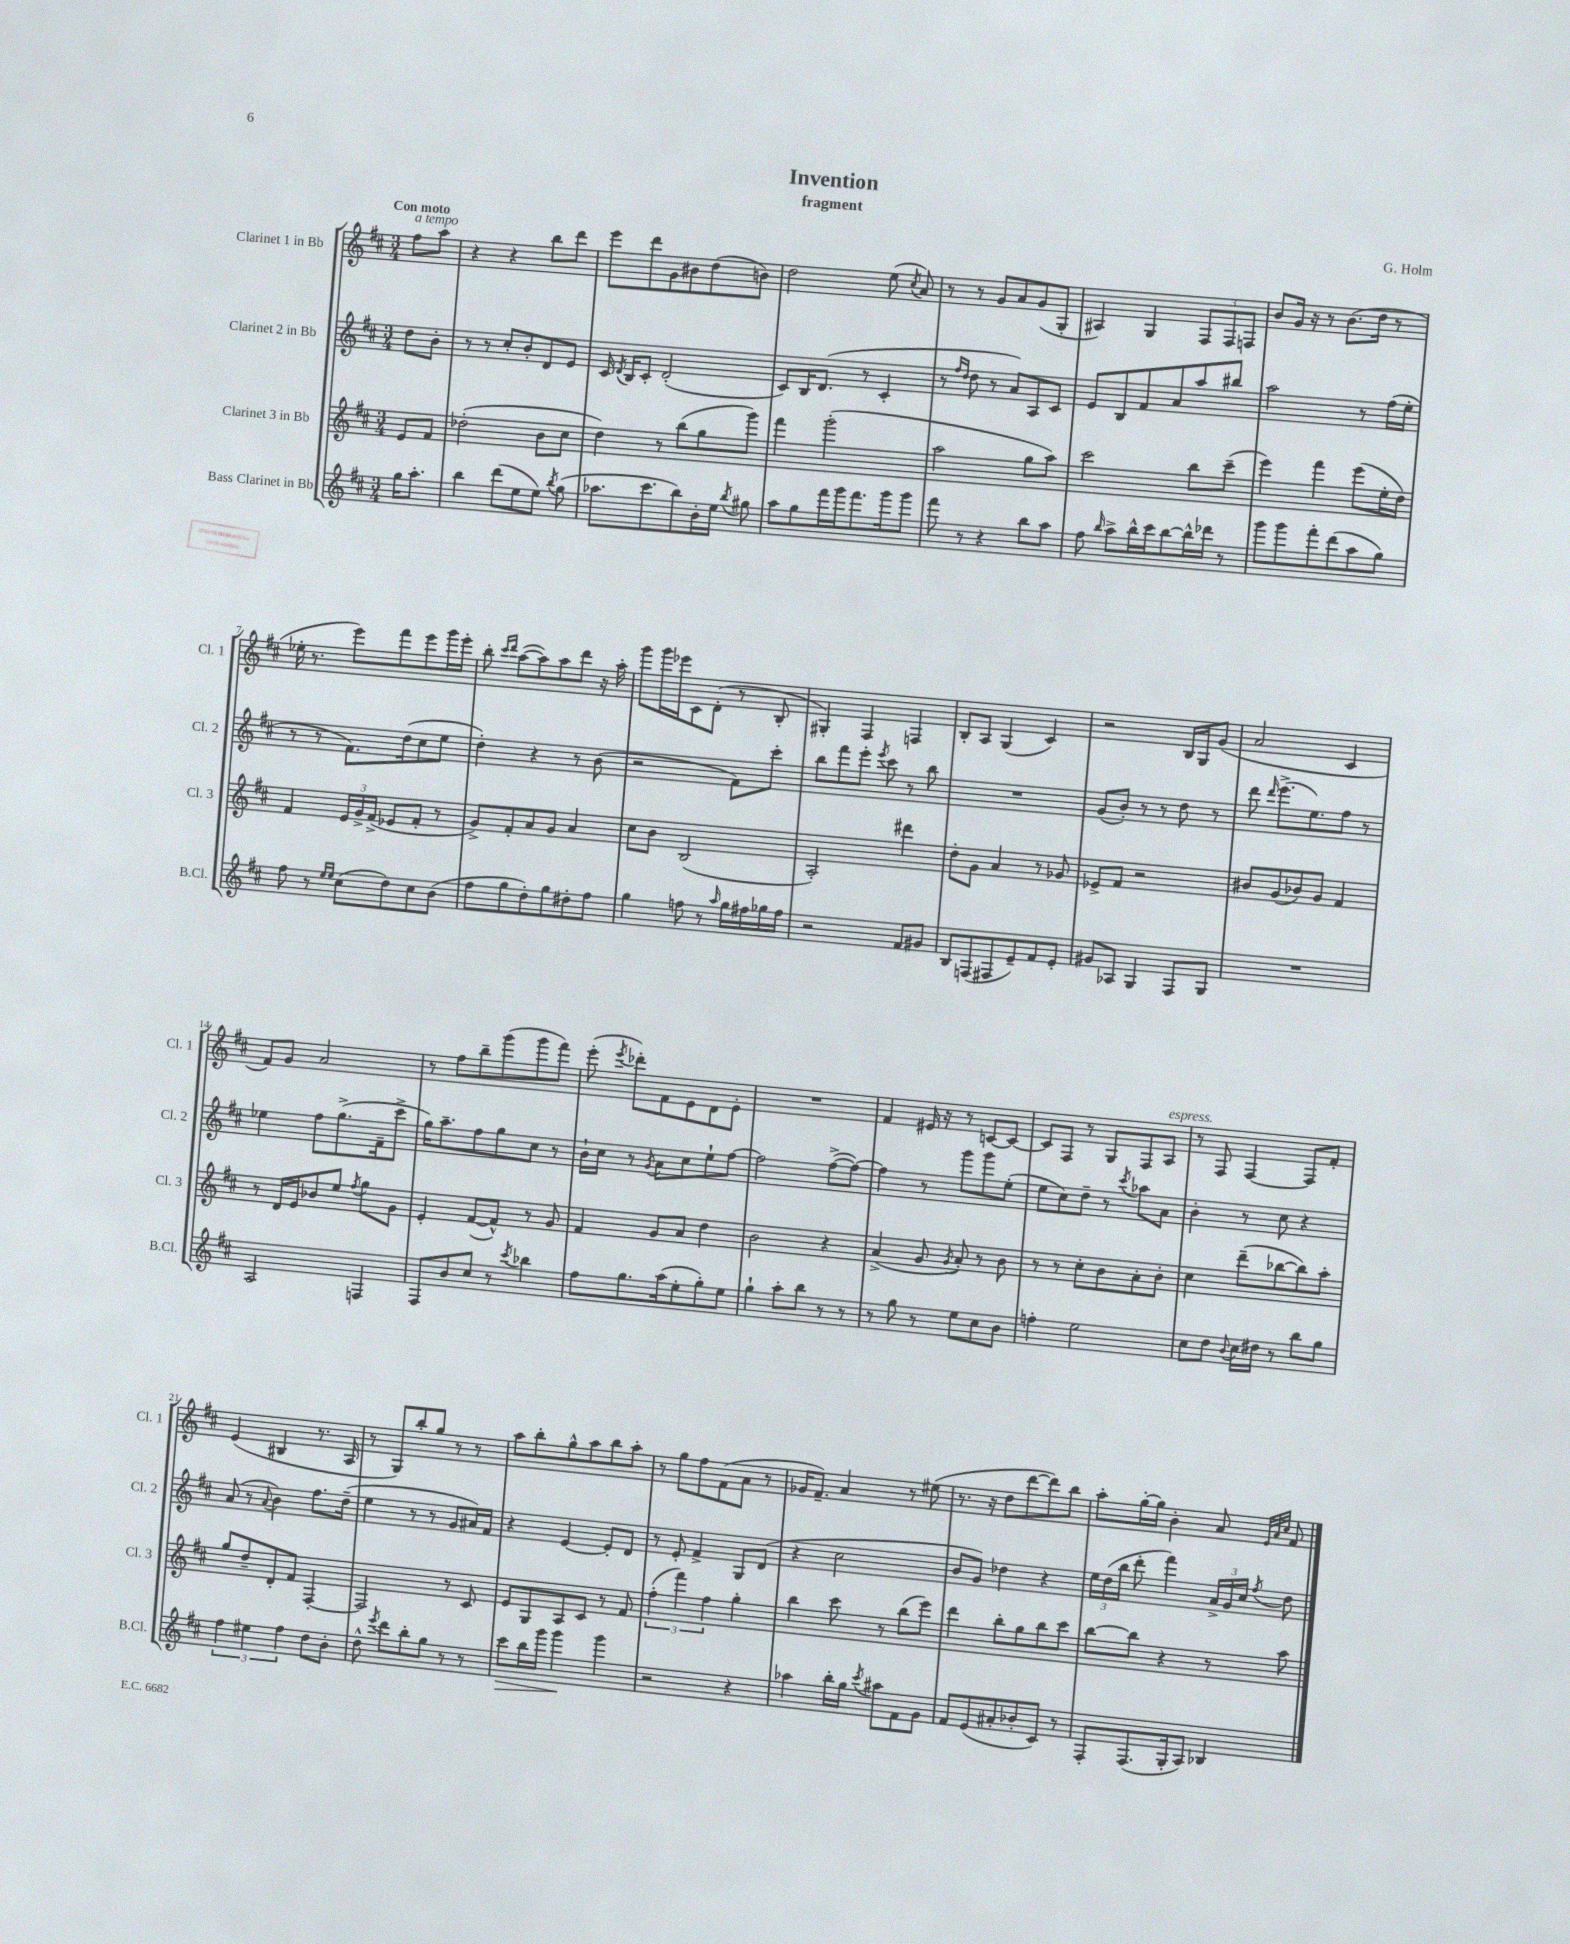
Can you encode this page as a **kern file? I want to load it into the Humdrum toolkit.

**kern	**dynam	**kern	**kern	**kern
*part4	*part4	*part3	*part2	*part1
*staff4	*staff4	*staff3	*staff2	*staff1
*I"Bass Clarinet in Bb	*	*I"Clarinet 3 in Bb	*I"Clarinet 2 in Bb	*I"Clarinet 1 in Bb
*I'B.Cl.	*	*I'Cl. 3	*I'Cl. 2	*I'Cl. 1
*clefG2	*	*clefG2	*clefG2	*clefG2
*k[f#c#]	*	*k[f#c#]	*k[f#c#]	*k[f#c#]
*M3/4	*	*M3/4	*M3/4	*M3/4
=	=	=	=	=
!	!	!	!	!LO:TX:a:B:t=Con moto
!	!	!	!	!LO:TX:a:i:t=a tempo
16gg\KL	.	8e/L	8dd\L	8ff#\L
8.aa'\J	.	.	.	.
.	.	8f#/J	8b'\J	8aa\J
=1	=1	=1	=1	=1
4bb\	.	(2dd-X'\	8r	4r
.	.	.	8r	.
(8ddd\L	.	.	8cc#'/L	4r
8ee\	.	.	8b'/	.
8ee\J)	.	8b\L	8d/	8bb\L
8qbb/	.	.	.	.
(8gg\	.	8cc#\J	8e/J	8ddd\J
=2	=2	=2	=2	=2
8.aa-X\L	.	4dd\)	16c#/	8eee\L
.	.	.	8qd/	.
.	.	.	16B/KL	.
.	.	.	8c#'/J	8ddd\
8.ccc#\	.	.	.	.
.	.	8r	(2d'/	8g\
8bb\)	.	(8bb\L	.	8b#X\
16b'\L	.	8gg\	.	(8dd\
16ee\JJ	.	.	.	.
8qbb/	.	.	.	.
8gg#X\	.	8ggg\J)	.	8bn\J)
=3	=3	=3	=3	=3
8aa\L	.	4fff#\	8c#/L)	2dd\
8gg\	.	.	16B/K	.
.	.	.	(8.d/J	.
16fff#\L	.	(2ggg'\	.	.
16ggg\J	.	.	.	.
8.fff#\	.	.	8r	.
.	.	.	4c#'/	(8ee\
16ggg\k	.	.	.	.
.	.	.	.	8qcc#/
8ggg\J	.	.	.	8a/)
=4	=4	=4	=4	=4
8fff#\	.	2aa\	8r	8r
.	.	.	16qqff#/LL	.
.	.	.	16qqdd/JJ	.
8r	.	.	8dd\	8r
4r	.	.	8r	8g/L
.	.	.	8a/L)	8a/
8bb\L	.	8gg\L	8A/	(8g/
8aa\J	.	8aa\J)	8c#/J	8G'/J
=5	=5	=5	=5	=5
8ff#\	.	2ccc#\	8e/L	4A#X/)
16qqbb/	.	.	.	.
8aa^\L	.	.	8B/	.
16bb^^\L	.	.	8f#/	4G/
16ccc#\J	.	.	.	.
[8bb\	.	.	8a/	.
16bb^^\L]	.	8bb\L	8aa/	12F#/L
16ddd-X\JJ	.	.	.	.
.	.	.	.	12F#/
8r	.	(8ccc#~\J	8bb#X/J	.
.	.	.	.	12Fn/J
=6	=6	=6	=6	=6
8ggg\L	.	4eee\)	2aa\	8b/L
8ggg\	.	.	.	16g/Jk
.	.	.	.	16r
8fff#'\	.	4fff#\	.	8r
(8ddd\	.	.	.	(8.b\L
8aa\	.	(8eee\L	8r	.
.	.	.	.	16dd\Jk
8gg\J)	.	16ee'\L	(16ff#\LL	8r
.	.	16dd\JJ)	16ee'\JJ	.
!!LO:LB:g=z
=7	=7	=7	=7	=7
8ff#\	.	4f#/	8r	16ee-X'\
.	.	.	.	8.r
8r	.	.	8r	.
16qqee/LL	.	.	.	.
16qqee/JJ	.	.	.	.
(8cc#\L	.	24e/LL	8.f#\L)	8eee\L)
.	.	24g^/	.	.
.	.	(24f#^/JJ	.	.
8dd\)	.	8e-X/L	.	8fff#\
.	.	.	(16dd\k	.
8cc#\	.	8f#'/J	8cc#\	8eee\
(8b\J	.	8r	8ee\J	16ggg\L
.	.	.	.	16eee'\JJ
=8	=8	=8	=8	=8
8ff#\L	.	8g^/L)	4dd'\)	8bb'\
.	.	.	.	16qqccc#/LL
.	.	.	.	16qqddd/JJ
8gg\	.	8f#'/	.	([8aa\L
8dd'\)	.	8a/	4r	8aa\])
8gg\	.	8g/J	.	8aa\
8dd#X'\	.	4a/	8r	8ddd\J
8ff#\J	.	.	(8b\	16r
.	.	.	.	16aa'\
=9	=9	=9	=9	=9
4gg\	.	8cc#\L	2r	8ggg\L
.	.	8b\J	.	16ggg\L
.	.	.	.	16eee-X\J
8ffn\	.	(2B/	.	8c#\
8r	.	.	.	(8d'\J
16qqaa/	.	.	.	.
16gg\LL	.	.	8f#\L)	8r
16ff#X\	.	.	.	.
16gg-X\	.	.	8ccc#'\J	8B'/
16ff#\JJ	.	.	.	.
=10	=10	=10	=10	=10
2r	.	2A'/)	8bb\L	4G#X'/)
.	.	.	8fff#\	.
.	.	.	8eee'\J	4F#/
.	.	.	8qeee/	.
.	.	.	8ccc#\	.
8f#/L	.	4ddd#X\	8r	4Fn/
8g#X/J	.	.	8bb\	.
=11	=11	=11	=11	=11
8B/L	.	8dd'\L	2.r	8B'/L
(8Fn/	.	8g\J	.	8A/J
8F#X/	.	4a/	.	(4G/
8e~/)	.	.	.	.
8f#/	.	8r	.	4c#/)
8e'/J	.	8g-X/	.	.
=12	=12	=12	=12	=12
8g#X/L	.	8e-X^/L	(8g/L	2r
8A-X/J	.	8f#/J	8b'/J)	.
4G/	.	2r	8r	.
.	.	.	8r	.
8F#/L	.	.	8dd\	16B/LL
.	.	.	.	16G/J
8G/J	.	.	8r	(8g/J
=13	=13	=13	=13	=13
2.r	.	8b#X/L	8ddd\	2a/
.	.	.	16qqddd/	.
.	.	(8g/	(8.eee^\L	.
.	.	8b-X/)	.	.
.	.	.	8.ee\)	.
.	.	8g/J	.	.
.	.	4f#/	8ff#\J	4c#/
.	.	.	8r	.
!!LO:LB:g=z
=14	=14	=14	=14	=14
2A/	.	8r	4ee-X\	8f#/L)
.	.	16d/LL	.	8g/J
.	.	16e/J	.	.
.	.	8b-X/	8ff#\L	2a/
.	.	8ee/J	(8.gg^\	.
.	.	8qff#/	.	.
4Fn/	.	8gg\L	.	.
.	.	.	16f#~\k	.
.	.	8g\J	8ccc#^\J	.
=15	=15	=15	=15	=15
8F#/L	.	4e'/	16gg\KL)	8r
.	.	.	8.aa~\	.
8b/	.	.	.	8ff#\L
8cc#/J	.	([8f#/L	8ff#\	8bb~\
8r	.	8f#^^/J])	8gg\	(8ggg\
8qccc#/	.	.	.	.
4bb-X\	.	8r	8cc#\J	8ggg\
.	.	8g/	8r	8fff#\J)
=16	=16	=16	=16	=16
8ff#\L	.	4f#/	16b`\LL	(8eee'\
.	.	.	16cc#\JJ	.
.	.	.	.	8qeee/
8.gg\	.	.	8r	8ddd-X'\L)
.	.	.	8qg/	.
.	.	8g/L	8a\L	8f#\
(16aa\k	.	.	.	.
8ee'\	.	8a/J	8cc#\	8e\
8gg'\)	.	4dd\	8ee`\	8d\
8ee\J	.	.	[8ff#\J	8e'\J
=17	=17	=17	=17	=17
4gg`\	.	2b\	2ff#\]	2.r
8aa'\L	.	.	.	.
8bb\J	.	.	.	.
8r	.	4r	([8ff#^\L	.
8r	.	.	8ff#\J_)	.
=18	=18	=18	=18	=18
8r	.	(4a^/	4ff#\]	4f#/
8gg\	.	.	.	.
8r	.	8g/	8r	16e#X/
.	.	.	.	16r
.	.	8qg/	.	.
8ee\L	.	8a'/)	8ggg\L	8r
8cc#\	.	8r	8ggg\	[8cn/L
8b\J	.	8b\	(8ee'\J	8c/J_
=19	=19	=19	=19	=19
4ffn'\	.	8r	8ee\L	8c/L]
.	.	8r	8cc#\)	8F#/J
2ee\	.	8cc#'\L	8dd~\J	8r
.	.	8b\	8r	8G/L
.	.	.	8qccc#/	.
.	.	8a'\	8aa-X\L	8F#/
!	!	!	!	!LO:TX:a:i:t=espress.
.	.	8b'\J	8a\J	8A/J
=20	=20	=20	=20	=20
8cc#\L	.	4cc#\	4b'\	8r
8dd\J	.	.	.	8F#/
8qqb/	.	.	.	.
16cc#\LL	.	(8ddd~\L	8r	[4F#/
16dd#X\JJ	.	.	.	.
8r	.	[8bb-X\	8cc#\	.
8bb\L	.	8bb-\])	4r	8F#/L]
8gg\J	.	8aa'\J	.	8f#'/J
!!LO:LB:g=z
=21	=21	=21	=21	=21
6ff#\	.	8gg/L	(8a/	(4e/
.	.	8dd~/	8r	.
6ee#X\	.	.	.	.
.	.	.	8qqa/	.
.	.	8d'/	4b\)	4B#X/
6ff#\	.	.	.	.
.	.	8f#/J	.	.
8dd\L	.	[4F#'/	8.ff#\L	8.r
8b'\J	.	.	.	.
.	.	.	(16dd~\Jk	16A/
=22	=22	=22	=22	=22
8dd^^\	.	2F#/]	4ee\	8r
8qeee/	.	.	.	.
8ddd\L	.	.	.	8G/L)
8bb'\	.	.	8r	8bb'/
8gg\J	.	.	8r	8gg/J
8r	.	8r	8g/L	8r
8r	.	8c#/	16a#X/L)	8r
.	.	.	16f#/JJ	.
=23	=23	=23	=23	=23
!	!LO:HP:b	!	!	!
8ccc#\L	>	8e/L	4r	8aa\L
16bb\L	.	8G/	.	8bb'\
16ggg\JJ	.	.	.	.
4ggg\	.	8A/	[4e/	8gg^^\
.	.	8c#/J	.	8aa\
4ggg\	]	8r	8e'/L]	8bb\
.	.	8f#/	8d/J	8aa'\J
=24	=24	=24	=24	=24
2r	.	(6ff#'\	8r	8r
.	.	.	8e'/	8gg\L
.	.	6fff#\)	.	.
.	.	.	4f#^/	8ff#\
.	.	6ff#\	.	.
.	.	.	.	(8f#\
4r	.	4gg'\	8G/L	8a\J
.	.	.	(8d/J	8r
=25	=25	=25	=25	=25
4aa-X\	.	4bb\	4r	16g-X/KL
.	.	.	.	8.f#~/J)
16bb'\LL	.	8ccc#\	2cc#\	4a/
16gg\JJ	.	.	.	.
8qccc#/	.	.	.	.
8aa#X\L	.	8r	.	.
8f#\	.	(8bb\L	.	8r
8g\J	.	8eee\J)	.	(8ee#X\
=26	=26	=26	=26	=26
8f#/L	.	4ddd\	8b/L	8.r
(8e/	.	.	8g/J)	.
.	.	.	.	16r
8a#X'/	.	8bb'\L	4dd-X\	8dd\L
8b-X'/	.	8gg\	.	[8ddd\
8c#/J)	.	8bb\	4r	8ddd\])
8r	.	8ccc#\J	.	8bb\J
=27	=27	=27	=27	=27
8F#'/L	.	[8bb\L	24ee\LL	8aa'\L
.	.	.	(24dd\	.
.	.	.	24bb\JJ	.
(8.F#/	.	8bb\J]	8ddd'\	[16gg'\L
.	.	.	.	16gg\JJ]
.	.	4r	4fff#\)	4b'\
16G'/k	.	.	.	.
8A/J)	.	.	.	.
4B-X/	.	8r	24a^/LL	8a/
.	.	.	24g/	.
.	.	.	24cc#/JJ	.
.	.	.	.	32qqe/LLL
.	.	.	.	32qqa/
.	.	.	8qff#/	32qqcc#/JJJ
.	.	8aa\	8dd\	8f#/
==	==	==	==	==
*-	*-	*-	*-	*-
